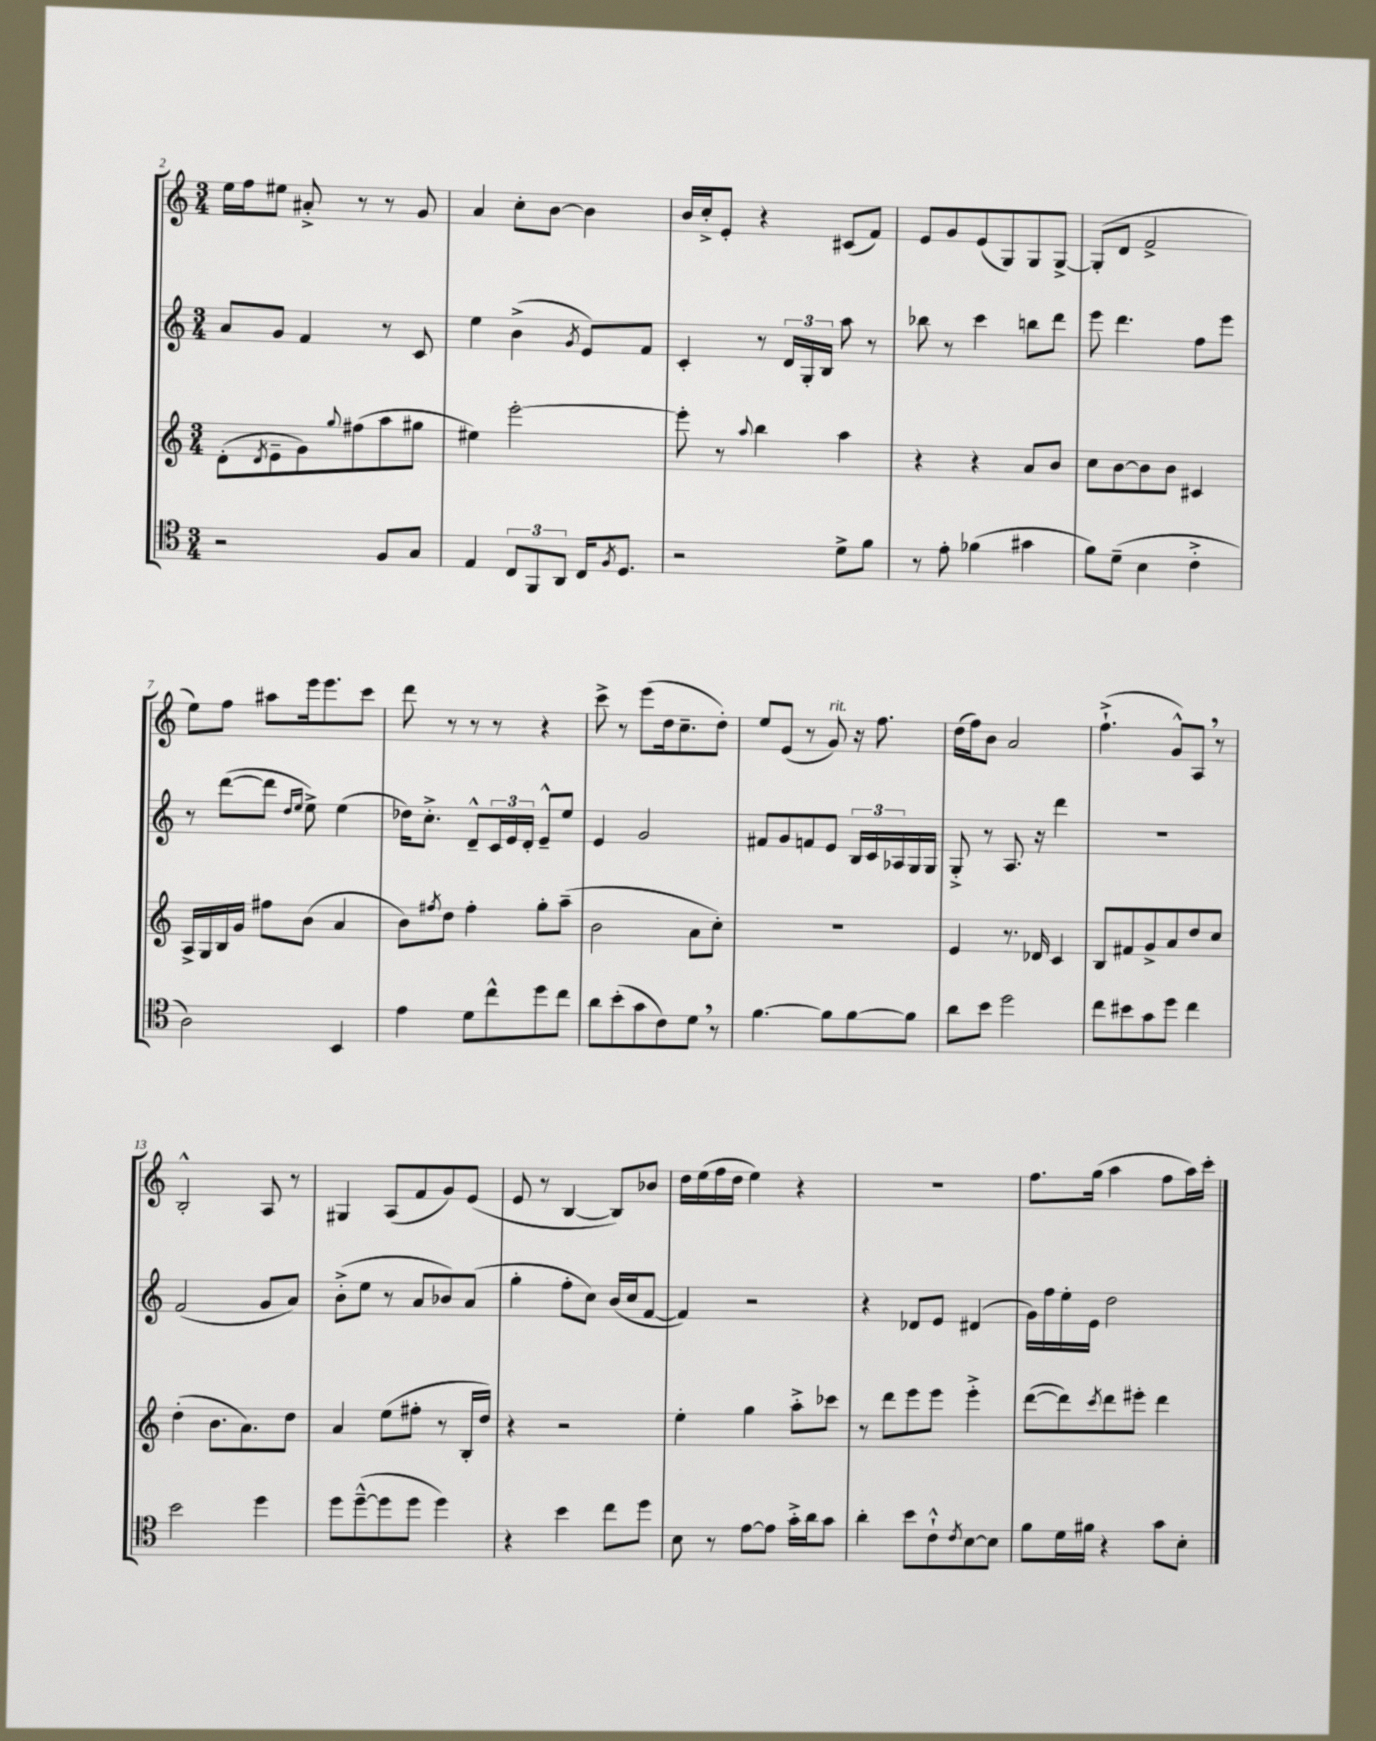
<<
\new StaffGroup <<
\new Staff = "s0" {
    \clef treble \key c \major \numericTimeSignature \time 3/4
    e''16 f''16 eis''8 ais'8-.-> r8 r8 g'8 |
    a'4 c''8-. b'8~ b'4 |
    b'16 c''16-.-> e'8-. r4 cis'8( f'8) |
    e'8 g'8 e'8( g8) g8 g8~-> |
    g8-.( d'8 f'2-> |
    e''8) f''8 ais''8 e'''16 e'''8. c'''8 |
    d'''8 r8 r8 r8 r4 |
    c'''8-> r8 e'''8( d''16 c''8.-- d''8-.) |
    e''8 e'8( r8 g'8^\markup { \italic "rit." }) r16 f''8. |
    d''16( f''16) b'8 a'2 |
    f''4.-!->( g'8-^) a8 \breathe r8 |
    b2-.-^ a8 r8 |
    gis4 a8( f'8 g'8) e'8( |
    e'8 r8 b4~ b8) bes'8 |
    d''16 e''16( f''16 d''16 e''4) r4 |
    R2. |
    f''8. g''16( a''4 f''8 a''16) c'''16-. \bar "|." |
}
\new Staff = "s1" {
    \clef treble \key c \major \numericTimeSignature \time 3/4
    a'8 g'8 f'4 r8 c'8 |
    e''4 b'4->( \acciaccatura { g'8 } e'8) f'8 |
    c'4-. r8 \tuplet 3/2 { d'16 g16-. b16 } a''8 r8 |
    bes''8 r8 c'''4 b''8 d'''8 |
    e'''8 d'''4. f''8 e'''8 |
    r8 d'''8~( d'''8 \grace { d''16 e''16 } e''8->) e''4( |
    des''16) c''8.-.-> d'8---^ \tuplet 3/2 { c'16 e'16 d'16-. } e'8---^ e''8 |
    e'4 g'2 |
    fis'8 g'8 f'8 e'8 \tuplet 3/2 { b16 c'16 aes16 } g16 g16 |
    g8-.-> r8 a8. r16 d'''4 |
    R2. |
    f'2( g'8 a'8) |
    b'8-.->( e''8 r8 a'8 bes'8) a'8( |
    g''4-. f''8-. c''8) b'16( c''16 f'8~ |
    f'4) r2 |
    r4 des'8 e'8 dis'4( |
    g'16) f''16 e''16-. e'16 d''2 \bar "|." |
}
\new Staff = "s2" {
    \clef treble \key c \major \numericTimeSignature \time 3/4
    d'8-.( \acciaccatura { d'8 } e'8-- g'8) \appoggiatura { g''8 } fis''8( a''8 gis''8 |
    eis''4) e'''2~-. |
    e'''8-. r8 \appoggiatura { a''8 } b''4 a''4 |
    r4 r4 a'8 b'8 |
    c''8 b'8~ b'8 b'8 cis'4 |
    a16-> g16 b16 g'16 fis''8 b'8( a'4 |
    b'8) \acciaccatura { fis''8 } d''8 fis''4-. g''8-. a''8--( |
    b'2 a'8 c''8-.) |
    R2. |
    e'4 r8. des'16 c'4 |
    b8 fis'8 g'8-> a'8 d''8 c''8 |
    d''4-.( b'8. a'8.) d''8 |
    a'4 e''8( fis''8-. r8 b16-. d''16) |
    r4 r2 |
    e''4-. g''4 a''8-.-> ces'''8 |
    r8 d'''8 e'''8 e'''8 e'''4-.-> |
    d'''8~( d'''8) \acciaccatura { c'''8 } d'''8 eis'''8-. d'''4 \bar "|." |
}
\new Staff = "s3" {
    \clef tenor \key c \major \numericTimeSignature \time 3/4
    r2 f8 g8 |
    e4 \tuplet 3/2 { c8 f,8 a,8 } c16 \acciaccatura { f8 } d8. |
    r2 d'8-> f'8 |
    r8 e'8-. fes'4( gis'4 |
    f'8) d'8--( b4 c'4-.-> |
    a2) b,4 |
    e'4 d'8 c''8-^ d''8 c''8 |
    a'8 b'8-.( g'8 c'8) d'8 \breathe r8 |
    f'4.~ f'8 f'8~ f'8 |
    a'8 b'8 d''2 |
    c''8 bis'8 g'8 d''8 c''4 |
    b'2 d''4 |
    d''8 d''8~---^( d''8 d''8 d''4) |
    r4 b'4 c''8 d''8 |
    b8 r8 e'8~ e'8 g'16-.-> a'16 g'8 |
    a'4-. b'8 c'8-!-^ \acciaccatura { c'8 } b8~ b8 |
    f'8 d'16 fis'16 r4 g'8 b8-. \bar "|." |
}
>>
>>
\layout { \context { \Score currentBarNumber = #2 } }
